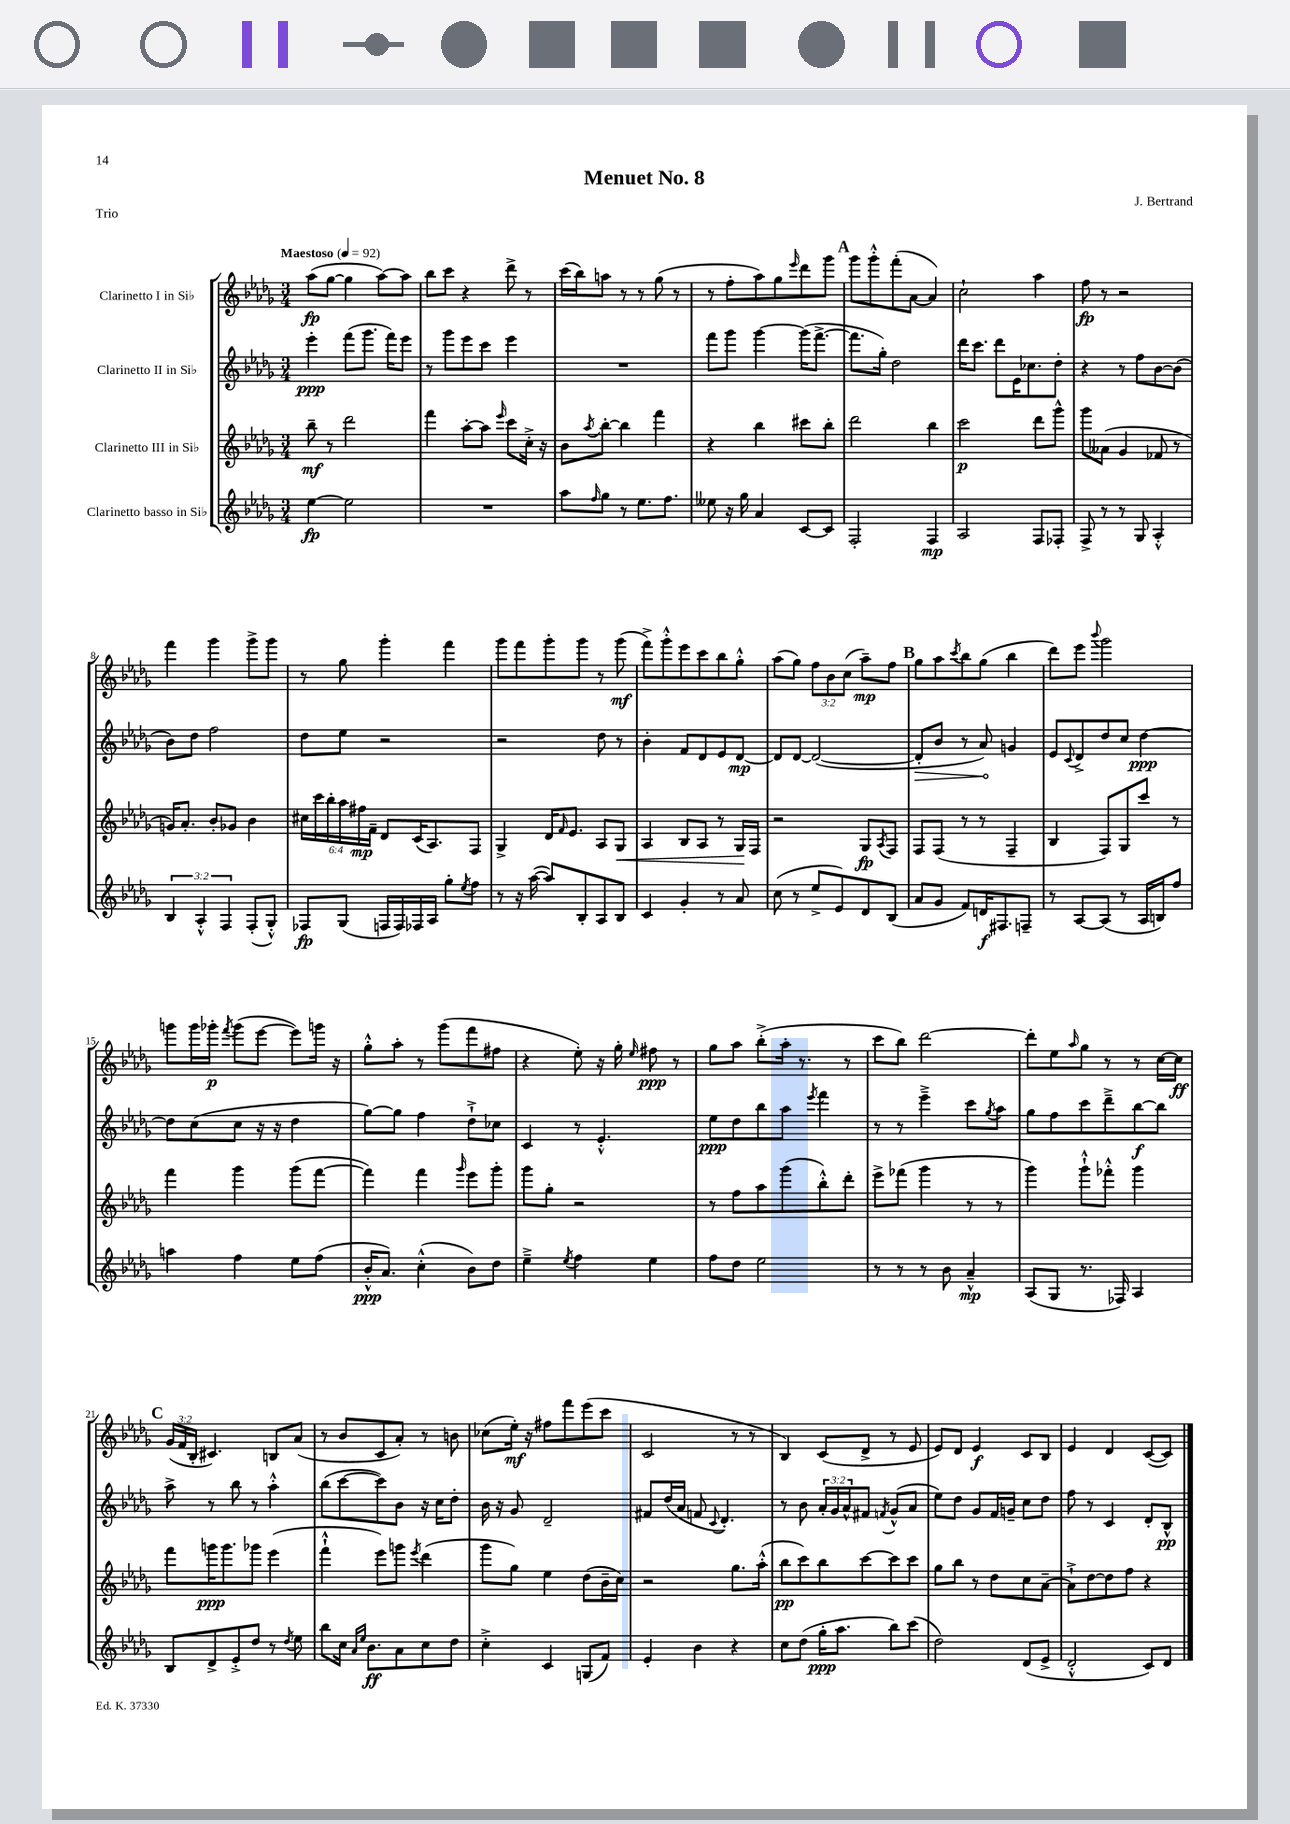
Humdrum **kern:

**kern	**kern	**kern	**kern
*staff4	*staff3	*staff2	*staff1
*clefG2	*clefG2	*clefG2	*clefG2
*k[b-e-a-d-g-]	*k[b-e-a-d-g-]	*k[b-e-a-d-g-]	*k[b-e-a-d-g-]
*M3/4	*M3/4	*M3/4	*M3/4
*MM92	*MM92	*MM92	*MM92
[4ee-	8bb-~	4eee-'	(8aa-
.	8r	.	[8gg-
2ee-]	2ddd-	(8fff	4gg-]
.	.	8.ggg-	.
.	.	.	[8aa-)
.	.	16fff)	.
.	.	8eee-	8aa-]
=	=	=	=
2.r	4fff	8r	8bb-
.	.	8ggg-	8ccc
.	[8aa-'	8eee-	4r
.	8aa-]	8ccc	.
.	16qqeee-	.	.
.	8ccc	4eee-	8ddd-^
.	16cc'^	.	8r
.	16r	.	.
=	=	=	=
8aa-	8b-	2.r	(16ccc
.	.	.	16bb-)
16qqff	8qaa-	.	.
8gg-	[8bb-'	.	8aa
8r	4bb-]	.	8r
8.ee-	.	.	8r
.	4fff	.	(8gg-
8.ff	.	.	.
.	.	.	8r
=	=	=	=
8ee--	4r	8fff	8r
16r	.	8ggg-	8ff'
16gg-	.	.	.
4a-	4bb-	[4ggg-	8aa-)
.	.	.	8gg-
.	.	.	16qqeee-
[8c	8ccc#	(16ggg-]	8ddd-
.	.	[8.fff^	.
8c]	8bb-'	.	8ggg-
=	=	=	=
2F'	2ddd-	8.fff]	8ggg-
.	.	.	8ggg-'^^
.	.	16gg-')	.
.	.	2dd-	(8fff'
.	.	.	[8a-
4F	4bb-	.	4a-])
=	=	=	=
2A-	2ccc	16ddd-	2cc`
.	.	8.ccc	.
.	.	8ddd-	.
.	.	16e-	.
.	.	8.cc-	.
8F	8ddd-	.	4aa-
8F-'	8ggg-^^	8dd-'	.
=	=	=	=
8F^	8ggg-	4r	8ff
8r	(8a--	.	8r
8r	4g-	8r	2r
8G-	.	8ff	.
4A-'^^	8f-	[8b-	.
.	8r	(8b-]	.
=	=	=	=
6B-	16g)	8b-)	4fff
.	8.a-'	.	.
.	.	8dd-	.
6A-'^^	.	.	.
.	8b-'	2ff	4ggg-
6F	.	.	.
.	8g-	.	.
(8F'	4b-	.	8ggg-^
8G-'^^)	.	.	8ggg-
=	=	=	=
8F-	24cc#	8dd-	8r
.	24ccc	.	.
.	24bb-'	.	.
(8G-	24aa-	8ee-	8gg-
.	24ff#	.	.
.	24f~	.	.
16F	8d-	2r	4ggg-'
16F)	.	.	.
16F-	(16c	.	.
16A-	8.A-)	.	.
8gg-'	.	.	4fff
8qee-	.	.	.
8ff	8F	.	.
=	=	=	=
8r	4G-^	2r	8ggg-
16r	.	.	8fff
([16aa-	.	.	.
8aa-])	16d-	.	8ggg-'
.	16qqf	.	.
.	8.e-	.	.
8B-'	.	.	8ggg-
8A-	8A-	8dd-	8r
8B-	8G-	8r	(8ggg-
=	=	=	=
4c	4A-	4b-'	8fff^)
.	.	.	8ggg-'^^
4g-'	8B-	8f	8eee-
.	8A-	8d-	8ccc
8r	8r	8e-	8bb-
8a-	16G-	[8d-	8gg-'^^
.	16F	.	.
=	=	=	=
(8cc	2r	8d-]	(8aa-
8r	.	[8d-	8gg-)
8ee-^	.	(2d-_	12ff
.	.	.	12b-
8e-)	.	.	.
.	.	.	(12cc
8d-	8G-	.	8aa-~)
.	8qA-	.	.
(8B-	8F	.	8ff
=	=	=	=
8a-	8F	8d-']	8gg-
8g-	(8F	8b-	8aa-
.	.	.	8qccc
8f)	8r	8r	8bb-
16d	8r	8a-)	(8gg-
8.F#	.	.	.
.	4F~	4g	4bb-
8F~	.	.	.
=	=	=	=
8r	4B-	8e-	8ddd-)
.	.	8qqc	.
[8A-	.	8d-^	8eee-
.	.	.	8qqbbb-
(8A-]	8F)	8dd-	2ggg-
8r	8G-	8cc	.
16A-	8ccc	[4dd-	.
16B)	.	.	.
8ff	8r	.	.
=	=	=	=
4aa	4fff	8dd-]	8ggg
.	.	(8cc	16ggg
.	.	.	16ggg-'
.	.	.	8qfff
4ff	4ggg-	8cc	(8ggg-
.	.	16r	[8eee-
.	.	16r	.
8ee-	(8ggg-	4dd-	8eee-])
(8ff	[8fff	.	16ggg
.	.	.	16r
=	=	=	=
16b-'^^	4fff])	[8gg-)	8gg-'^^
8.a-)	.	.	.
.	.	8gg-]	8aa-'
(4cc'^^	4fff	4ff	8r
.	.	.	(8ggg-
.	16qqggg-	.	.
8b-)	8eee-	8dd-`^	8fff
8dd-	8ggg-'	8cc-	8ff#
=	=	=	=
4ee-~^	8ggg-	4c	4r
.	8gg-'	.	.
8qee-	.	.	.
4ff	2r	8r	8ee-')
.	.	4.e-'^^	16r
.	.	.	16gg-'
.	.	.	16qqee-
4ee-	.	.	8ff#
.	.	.	8r
=	=	=	=
8ff	8r	8ee-	8gg-
8dd-	8ff	8dd-	8aa-
2ee-	8aa-	8bb-	(8bb-'^
.	(8ggg-	8aa-	16aa-'
.	.	.	8.r
.	.	8qeee-	.
.	8bb-'^^)	4fff	.
.	8ddd-'	.	8r
=	=	=	=
8r	8eee-^	8r	8ccc
8r	(8fff-	8r	8bb-)
8r	4ggg-	4eee-~^	[2ddd-
8b-	.	.	.
4a-~^^	8r	8ccc	.
.	.	8qgg-	.
.	8r	8aa-	.
=	=	=	=
(8A-	4ggg-)	8gg-	8ddd-']
8G-	.	8ff	8ee-
.	.	.	16qqaa-
8.r	8ggg-`^^	8ccc	8gg-
.	8fff-'^^	8ddd-~^	8r
16F-)	.	.	.
4A-	4ggg-	[8bb-	8r
.	.	8bb-]	[16cc
.	.	.	16cc]
=	=	=	=
8B-	8fff	8aa-^	(24g-
.	.	.	24f
.	.	.	24B-'
8d-^	16ggg	8r	4.c#)
.	8.ggg	.	.
8e-'^	.	8bb-	.
8dd-	8ggg-	8r	.
8r	(4eee-	4aa-'^^	8B
8qdd-	.	.	.
8ee-	.	.	(8a-
=	=	=	=
8bb-	4fff`^^	(8bb-	8r
16cc	.	[8ccc	8b-
16qqa-	.	.	.
16qqee-	.	.	.
8.b-	.	.	.
.	8eee-)	8ccc])	8c
8a-	8ggg	8b-	8a-')
.	8qeee-	.	.
8cc	(4ddd-	16r	8r
.	.	16cc	.
8dd-	.	8dd-'	8b
=	=	=	=
4cc'^	8ggg-	16b-	(8cc-
.	.	16r	.
.	8gg-)	8g-	16ee-')
.	.	.	16r
4c	4ee-	2d-~	8ff#
.	.	.	8fff
(8G	(8dd-	.	(8eee-
8f)	16b-~	.	8ccc
.	16cc)	.	.
=	=	=	=
4e-'	2r	8f#	2c
.	.	(16dd-	.
.	.	16a-	.
4b-	.	8f	.
.	.	8qqc	.
.	.	4.d-')	.
4r	8.gg-	.	8r
.	.	.	8r
.	(16aa-'^^	.	.
=	=	=	=
8cc	8bb-	8r	4B-)
(8dd-	8ccc)	8b-	.
16gg-'	8bb-	24a-'	(8c
.	.	24g-	.
8.aa-	.	.	.
.	.	24a-^^	.
.	[8ccc	8f#	8d-^
.	.	8qf	.
8bb-)	8ccc]	(8g-^^	8r
(8ccc	8ccc	8a-	8e-
=	=	=	=
2dd-)	8gg-	8ee-)	8e-)
.	8bb-	8dd-	8d-
.	8r	8g-	4e-
.	8dd-	16f	.
.	.	16g~	.
(8d-	8cc	8cc	8c
8e-^	[8a-~	8dd-	8B-
=	=	=	=
2d-'^^	8a-`^]	8ff	4e-
.	[8dd-	8r	.
.	8dd-]	4c	4d-
.	8ff	.	.
8c)	4r	8d-'	([8c
8d-	.	8B-^^	8c])
==	==	==	==
*-	*-	*-	*-
